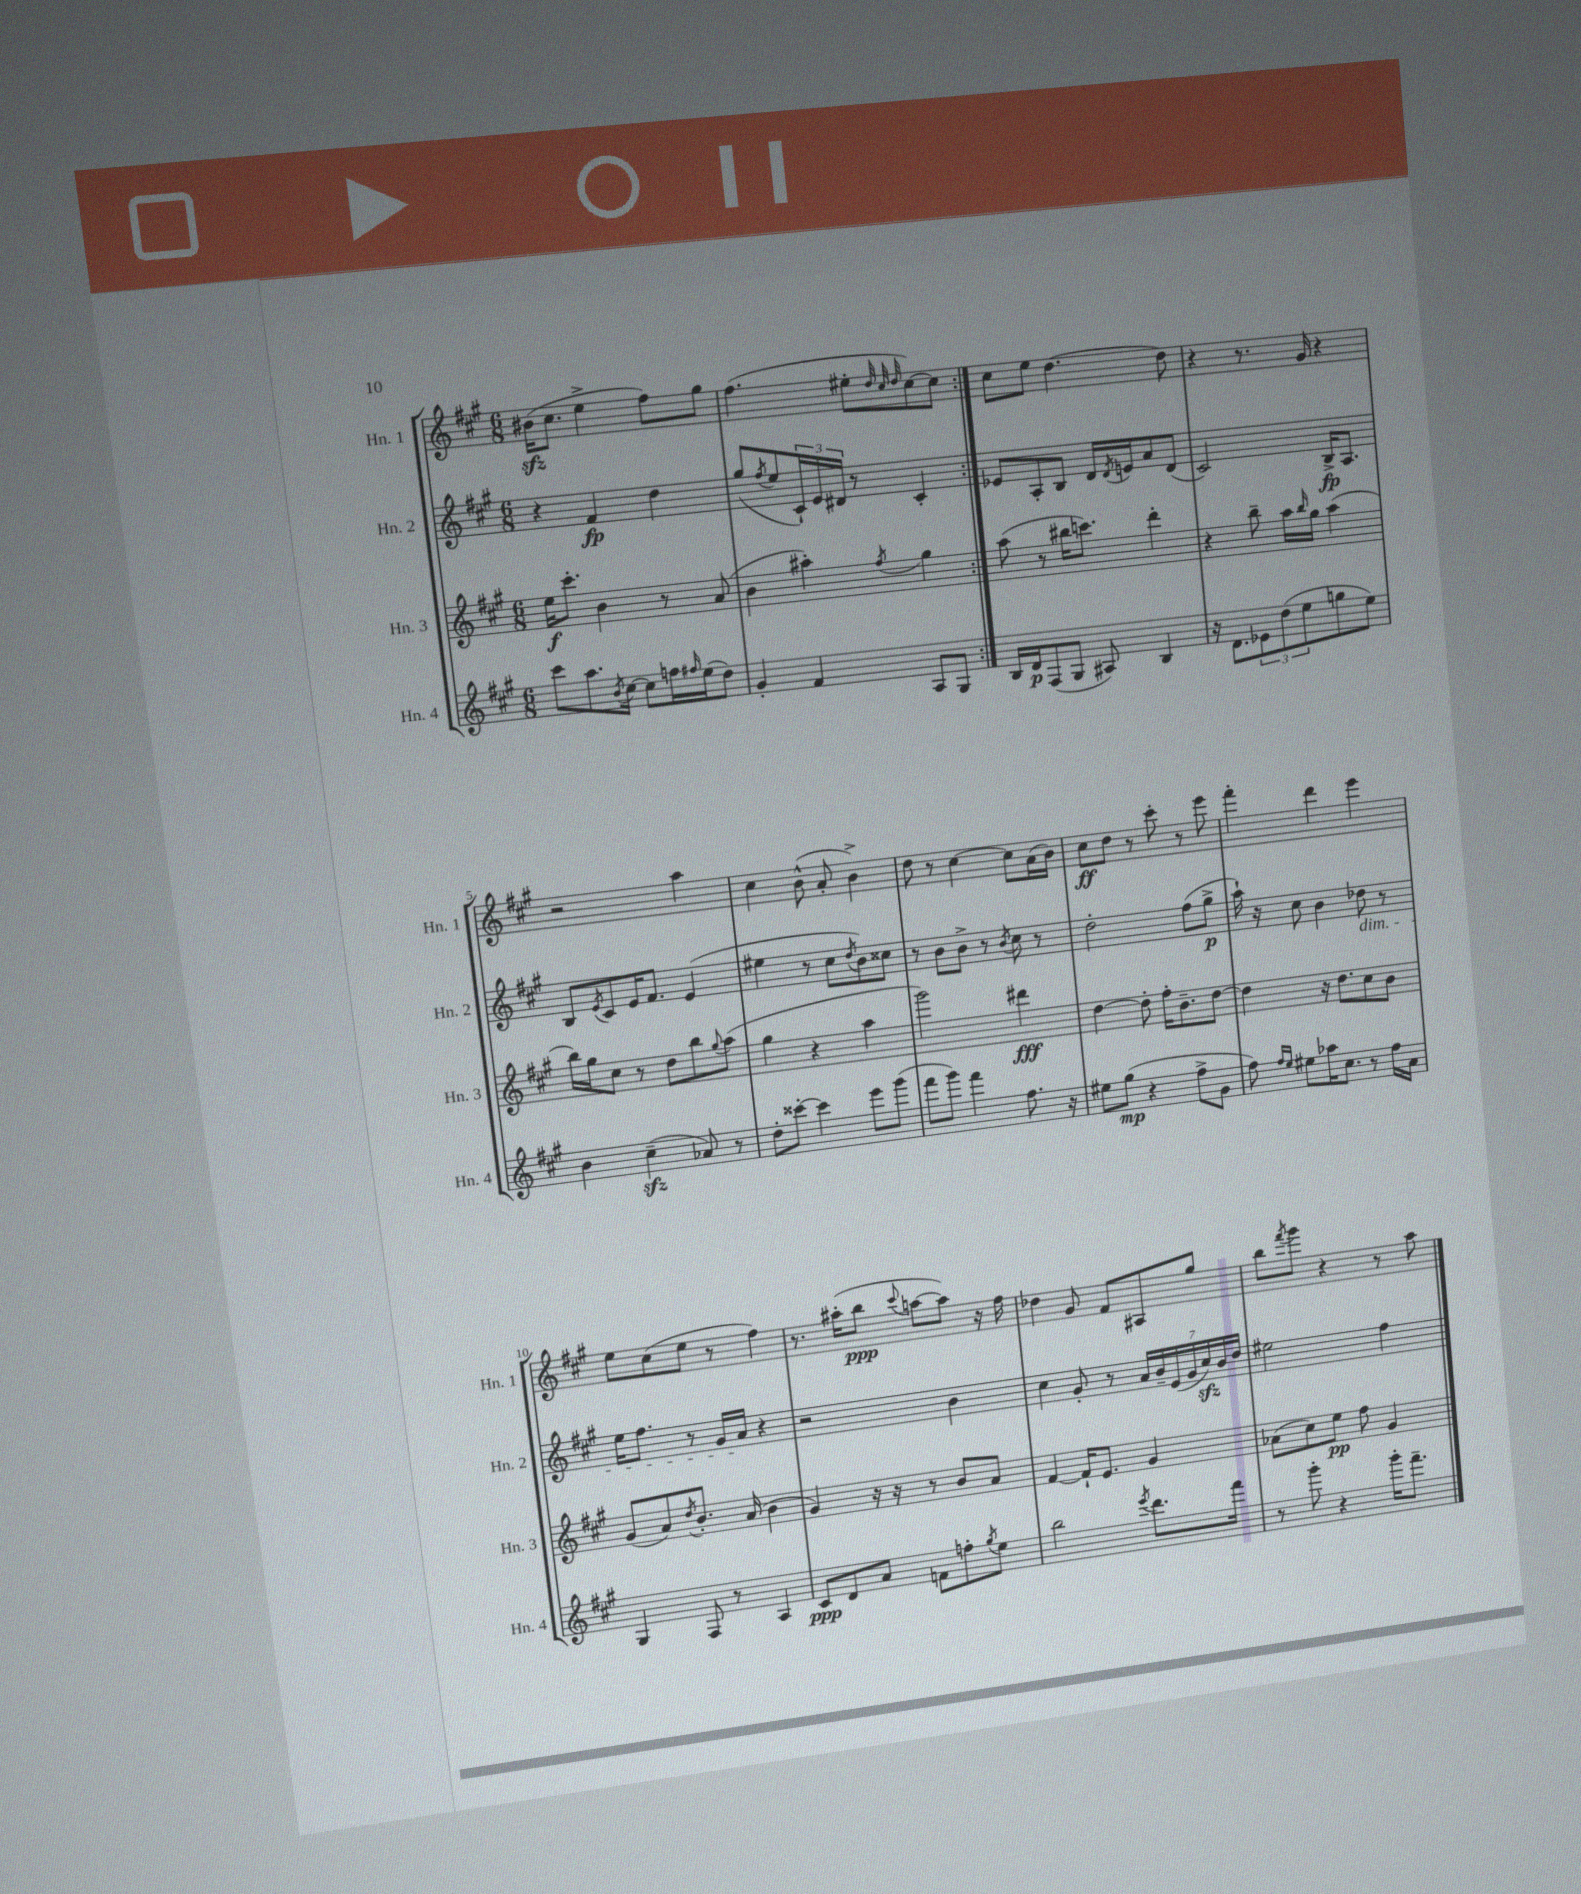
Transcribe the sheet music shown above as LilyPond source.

<<
\new StaffGroup <<
\new Staff = "s0" \with { instrumentName = "Hn. 1" shortInstrumentName = "Hn. 1" } {
    \clef treble \key a \major \numericTimeSignature \time 6/8
    \repeat volta 2 { bis'16\sfz( cis''8. e''4-> fis''8) gis''8 |
    fis''4.( eis''8-. \grace { d''32 cis''32 d''32 } cis''8~) cis''8 | }
    cis''8 e''8 d''4.~ d''8 |
    r4 r8. gis'16 r4 |
    r2 a''4 |
    cis''4 b'8-^( a'8-. b'4->) |
    d''8 r8 cis''4~ cis''8 a'16( b'16) |
    cis''8\ff d''8 r8 cis'''8-. r8 e'''8 |
    fis'''4-. d'''4 e'''4 |
    e''8 cis''8( e''8 r8 fis''4) |
    r8. ais''16-.( b''8\ppp \appoggiatura { cis'''8 } a''8~ a''8) r16 fis''16 |
    des''4 gis'8 fis'8 ais8 gis''8 |
    b''8 \acciaccatura { fis'''8 } gis'''8 r4 r8 a''8 \bar "|." |
}
\new Staff = "s1" \with { instrumentName = "Hn. 2" shortInstrumentName = "Hn. 2" } {
    \clef treble \key a \major \numericTimeSignature \time 6/8
    \repeat volta 2 { r4 fis'4\fp d''4 |
    gis''8( \acciaccatura { fis''8 } e''8 \tuplet 3/2 { cis'16-!) e'16 dis'16 } r8 cis'4-. | }
    ees'8 a8-. b8 d'16 \acciaccatura { d'8 } e'16 a'8 d'8( |
    cis'2) b16->\fp a8. |
    b8 \acciaccatura { e'8 } cis'8 e'16 fis'8. e'4( |
    eis''4 r8 cis''8 \acciaccatura { d''8 } b'8) cisis''8 |
    r8 b'8 b'8-> r8 \acciaccatura { b'8 } cis''8 r8 |
    d''2-. fis''8( gis''8->\p |
    a''16-!) r16 cis''8 b'4 des''8\dim r8 |
    e''16 fis''8. r8 gis'16 a'16\! r4 |
    r2 b'4 |
    cis''4 gis'8-. r8 \tuplet 7/4 { a'16 b'16-- e'16( gis'16 cis''16\sfz) b'16 d''16 } |
    eis''2 fis''4 \bar "|." |
}
\new Staff = "s2" \with { instrumentName = "Hn. 3" shortInstrumentName = "Hn. 3" } {
    \clef treble \key a \major \numericTimeSignature \time 6/8
    \repeat volta 2 { e''16\f cis'''8.-. b'4 r8 a'8( |
    b'4 ais''4-.) \acciaccatura { fis''8 } gis''4 | }
    a''8( r8 bis''16 c'''8.) d'''4-. |
    r4 b''8-- a''16 \grace { b''16 } gis''16 a''4( |
    b''16) gis''16 cis''8 r8 d''8 b''8 \appoggiatura { gis''8 } a''8( |
    gis''4 r4 a''4 |
    gis'''2) dis'''4\fff |
    d''4~ d''8-. fis''16-. b'8.-- d''8~ |
    d''4 r16 d''8. cis''8 b'8 |
    gis'8( a'8) \acciaccatura { d''8 } b'8.-. a'16( b'4 |
    gis'4) r16 r16 r8 b'8 a'8 |
    fis'4~ fis'16-! e'8. gis'4 |
    aes'8( cis''8) e''8\pp fis''8 gis'4 \bar "|." |
}
\new Staff = "s3" \with { instrumentName = "Hn. 4" shortInstrumentName = "Hn. 4" } {
    \clef treble \key a \major \numericTimeSignature \time 6/8
    \repeat volta 2 { cis'''8 a''8. \acciaccatura { b'8 } cis''16~ cis''8 f''16 \grace { fis''16 } e''16( d''8) |
    gis'4-. fis'4 a8 gis8 | }
    b16 d'16\p fis8( gis8 ais8) b4 |
    r16 d'8. \tuplet 3/2 { ees'8 d''8( e''8 } g''8 e''8) |
    b'4 cis''4--\sfz( aes'8) r8 |
    d''8-. cisis'''8~-. cisis'''4 e'''8 gis'''8( |
    fis'''8 gis'''8) fis'''4 fis''8. r16 |
    eis''8 gis''8\mp( r4 fis''8-> gis'8 |
    fis''8) \grace { fis''16 e''16 } eis''8 aes''16 cis''8. r8 fis''16 a'16 |
    gis4 fis8 r8 a4 |
    cis'8\ppp d'8 a'8 f'8 f''8-. \acciaccatura { gis''8 } e''8 |
    b''2 \acciaccatura { e'''8 } d'''8. fis'''16 |
    r8 gis'''8-. r4 gis'''16-. fis'''8.-- \bar "|." |
}
>>
>>
